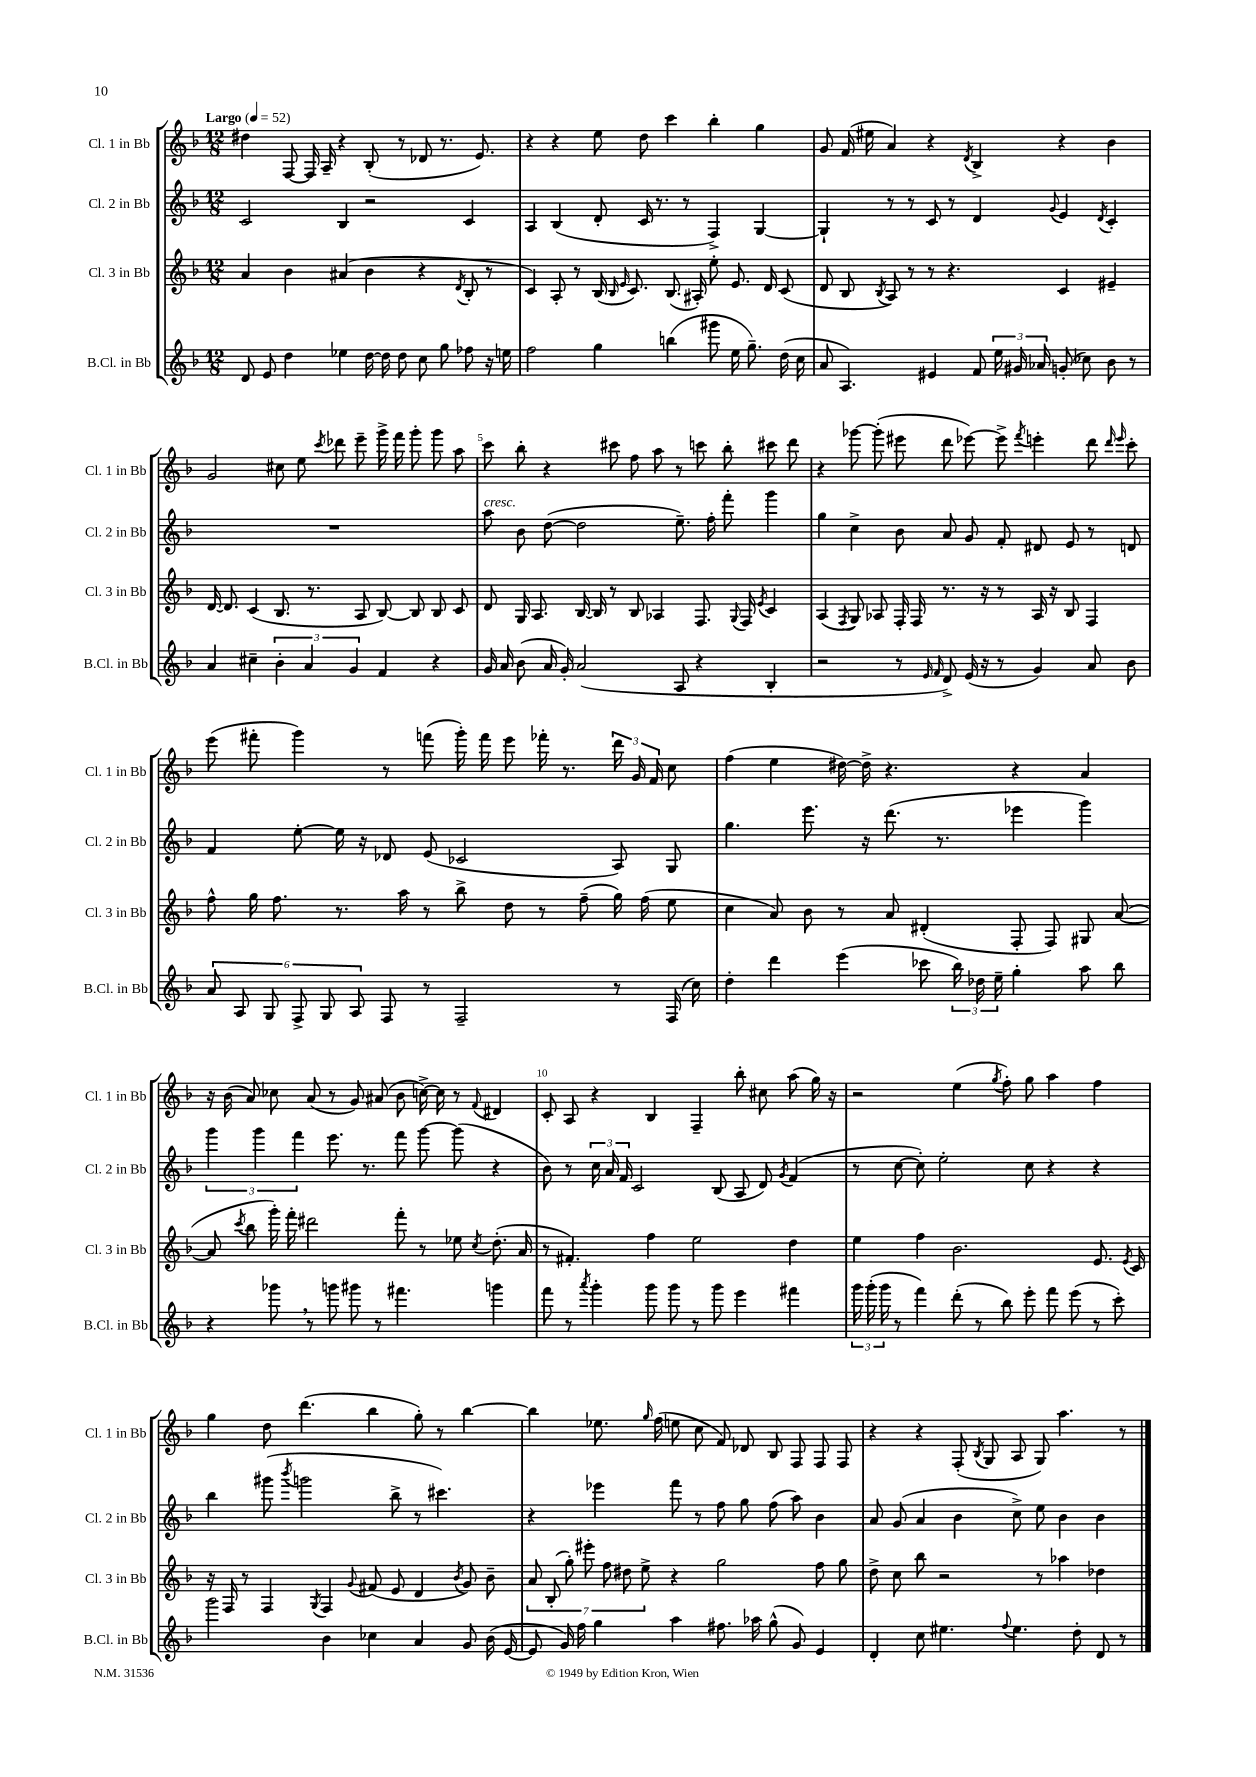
<<
\new StaffGroup <<
\new Staff = "s0" \with { instrumentName = "Cl. 1 in Bb" shortInstrumentName = "Cl. 1 in Bb" } {
    \clef treble \key f \major \numericTimeSignature \time 12/8 \tempo "Largo" 4 = 52
    \autoBeamOff dis''4 f8~ f16 a16-- r4 bes8-.( r8 des'8 r8. e'8.) |
    r4 r4 e''8 d''8 c'''4 bes''4-. g''4 |
    g'8 f'16( eis''16 a'4) r4 \acciaccatura { d'8 } bes4-> r4 bes'4 |
    g'2 cis''8 e''8 \acciaccatura { c'''8 } des'''8 e'''8-- g'''16-> f'''16 g'''8-. g'''8 a''8 |
    c'''8 bes''8-. r4 cis'''8 f''8 a''8 r8 c'''8 bes''8-. cis'''8 d'''8 |
    r4 ges'''8~ ges'''8-.( eis'''8 d'''8 ees'''8~) ees'''8-> \acciaccatura { f'''8 } e'''4-. d'''8 \grace { d'''16 e'''16 } c'''8-. |
    e'''8( fis'''8-. g'''4) r8 f'''8( g'''16-.) f'''16 e'''8 fes'''16-. r8. \tuplet 3/2 { d'''16 g'16 f'16 } c''8 |
    f''4( e''4 dis''16~) dis''16-> r4. r4 a'4 |
    r16 bes'16( a'8) ces''8 a'8( r8 g'8) ais'8( bes'8 c''16~->) c''16 r8 \appoggiatura { f'8 } dis'4 |
    c'8-. a8 r4 bes4 f4-- bes''8-. cis''8 a''8( g''16) r16 |
    r2 e''4( \acciaccatura { g''8 } f''8-.) g''8 a''4 f''4 |
    g''4 d''8 d'''4.( bes''4 g''8-.) r8 bes''4~ |
    bes''4 ees''8. \grace { g''16 } f''16( e''8 c''8 f'8) des'8 bes8 f8 f8 f8 |
    r4 r4 f8-.( \acciaccatura { bes8 } g8 a8 g8) a''4. r8 \bar "|." |
}
\new Staff = "s1" \with { instrumentName = "Cl. 2 in Bb" shortInstrumentName = "Cl. 2 in Bb" } {
    \clef treble \key f \major \numericTimeSignature \time 12/8
    \autoBeamOff c'2 bes4 r2 c'4 |
    a4 bes4( d'8-. c'16 r8. r8 f4->) g4~ |
    g4-! r8 r8 c'8 r8 d'4 \appoggiatura { g'8 } e'4 \acciaccatura { d'8 } c'4-. |
    R1. |
    a''8^\markup { \italic "cresc." } bes'8 d''8~( d''2 e''8.--) f''16-. f'''8-. g'''4 |
    g''4 c''4-> bes'8 a'8 g'8 f'8-. dis'8 e'8 r8 d'8 |
    f'4 e''8~-. e''16 r16 des'8 e'8( ces'2 a8) g8 |
    g''4. e'''8. r16 d'''8.( r8. ees'''4 g'''4) |
    \tuplet 3/2 { g'''4 g'''4 f'''4 } e'''8. r8. f'''8 g'''8~ g'''8( r4 |
    bes'8) r8 \tuplet 3/2 { c''16 a'16 f'16 } c'2 bes8( a8 d'8) \acciaccatura { g'8 } f'4( |
    r8 c''8~ c''8-.) e''2-. c''8 r4 r4 |
    bes''4 gis'''8( \acciaccatura { bes'''8 } g'''2 bes''8-> r8 cis'''4.) |
    r4 ees'''4 f'''8 r8 f''8 g''8 f''8( a''8) bes'4 |
    a'8 g'8( a'4 bes'4 c''8->) e''8 bes'4 bes'4 \bar "|." |
}
\new Staff = "s2" \with { instrumentName = "Cl. 3 in Bb" shortInstrumentName = "Cl. 3 in Bb" } {
    \clef treble \key f \major \numericTimeSignature \time 12/8
    \autoBeamOff a'4 bes'4 ais'4( bes'4 r4 \acciaccatura { d'8 } bes8-. r8 |
    c'4) a8-. r8 bes16( \grace { bes16 e'16 } c'8.) bes8.( ais16-.) e''8-. e'8. d'16 c'8( |
    d'8 bes8 \acciaccatura { bes8 } a8) r8 r8 r4. c'4 eis'4-- |
    d'16~ d'8. c'4( bes8. r8. a8 bes8~) bes8 bes8 c'8 |
    d'8 g16 a8. bes16~ bes16 r8 bes8 aes4 f8. \appoggiatura { g8 } f16 \acciaccatura { e'8 } c'4 |
    a4( \acciaccatura { f8 } g8) aes8 f16-. f16 r8. r16 r8 aes16 r16 bes8 f4 |
    f''8-^ g''16 f''8. r8. a''16 r8 bes''8-> d''8 r8 f''8--( g''16) f''16( e''8 |
    c''4 a'8) bes'8 r8 a'8 dis'4-.( f8-. f8) gis8 a'8~( |
    a'8 \acciaccatura { c'''8 } bes''8 g'''16-.) f'''16-. dis'''2 f'''8-. r8 ees''8 \acciaccatura { c''8 } d''8.-.( a'16 |
    r8 fis'4.-.) f''4 e''2 d''4 |
    e''4 f''4 bes'2. e'8. \acciaccatura { e'8 } c'16 |
    r16 f16 r8 f4 \acciaccatura { g8 } f4 \appoggiatura { g'8 } fis'8( e'8 d'4 \acciaccatura { bes'8 } g'8) bes'8-- |
    \tuplet 7/4 { a'8 bes8-.( g''8-.) eis'''8-. f''8 dis''8 e''8-> } r4 g''2 f''8 g''8 |
    d''8-> c''8 bes''8 r2 r8 aes''4 des''4 \bar "|." |
}
\new Staff = "s3" \with { instrumentName = "B.Cl. in Bb" shortInstrumentName = "B.Cl. in Bb" } {
    \clef treble \key f \major \numericTimeSignature \time 12/8
    \autoBeamOff d'8 e'8 d''4 ees''4 d''16~ d''16 d''8 c''8 g''8 fes''8 r16 e''16 |
    f''2 g''4 b''4( gis'''8 e''16 g''8.--) d''16( c''16 |
    a'8 a4.) eis'4 f'8 \tuplet 3/2 { e''16 gis'16 aes'16 } g'8-.( ces''8) bes'8 r8 |
    a'4 cis''4-- \tuplet 3/2 { bes'4-. a'4 g'4 } f'4 r4 |
    g'16 a'16 bes'8( a'16 g'16-.) a'2( a8 r4 bes4-. |
    r2 r8 \grace { e'16 f'16 } d'8->) e'16( r16 r8 g'4) a'8 bes'8 |
    \tuplet 6/4 { a'8 a8 g8 f8-> g8 a8 } f8 r8 f2-- r8 f16( c''16) |
    d''4-. d'''4 e'''4( ces'''8 \tuplet 3/2 { bes''16) des''16 e''16-- } g''4-. a''8 bes''8 |
    r4 ges'''8 \breathe r8 g'''8 gis'''8 r8 fis'''4. g'''4 |
    f'''8 r8 \acciaccatura { a'''8 } g'''4-. g'''8 g'''8 r8 g'''8 e'''4 fis'''4 |
    \tuplet 3/2 { g'''16 g'''16-.( g'''16 } r8 f'''4) d'''8-.( r8 bes''8) e'''8-. f'''8 e'''8( r8 c'''8-.) |
    g'''2 bes'4 ces''4 a'4 g'8 bes'16( e'16~ |
    e'8 g'16) f''16 g''4 a''4 fis''8. aes''16 g''8-^( g'8) e'4 |
    d'4-. c''8 eis''4. \appoggiatura { f''8 } eis''4. d''8-. d'8 r8 \bar "|." |
}
>>
>>
\layout { \context { \Score \override BarNumber.break-visibility = ##(#f #t #t) barNumberVisibility = #(every-nth-bar-number-visible 5) } }
